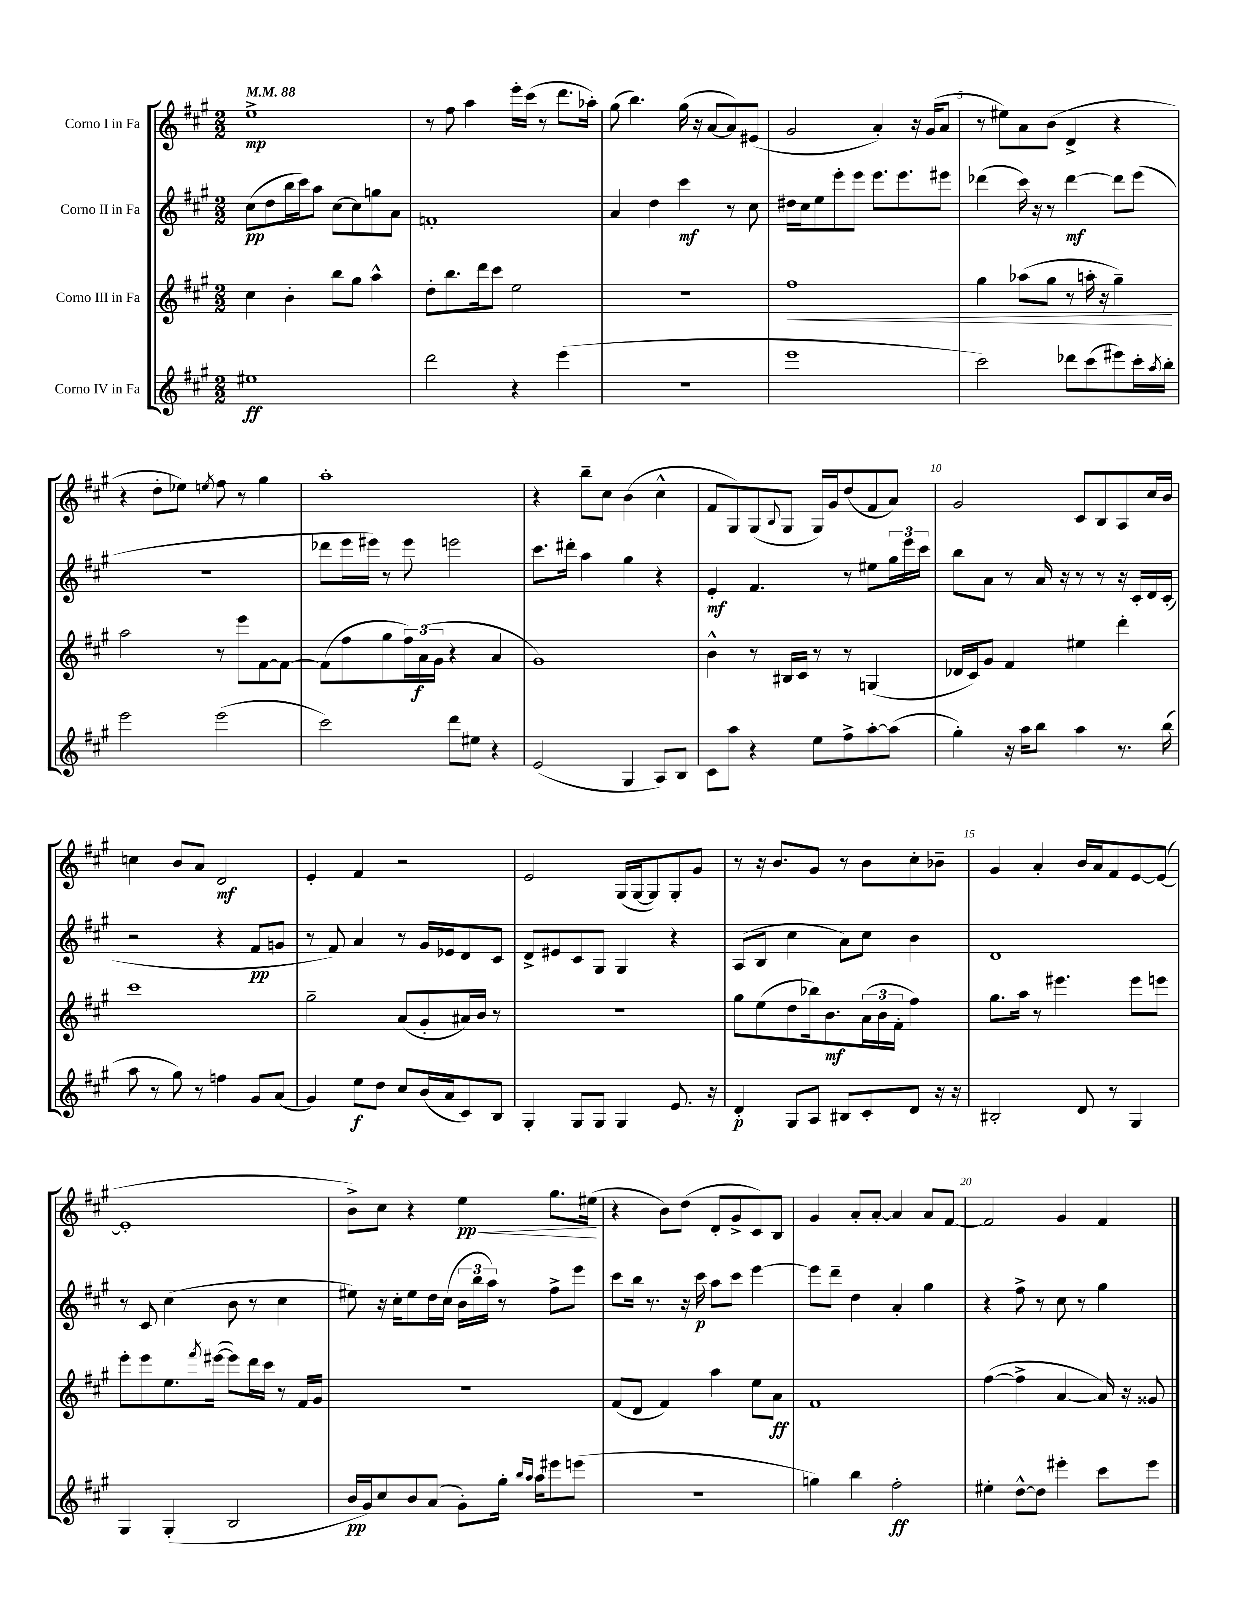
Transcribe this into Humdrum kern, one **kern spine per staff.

**kern	**kern	**kern	**kern
*staff4	*staff3	*staff2	*staff1
*clefG2	*clefG2	*clefG2	*clefG2
*k[f#c#g#]	*k[f#c#g#]	*k[f#c#g#]	*k[f#c#g#]
*M2/2	*M2/2	*M2/2	*M2/2
*MM88	*MM88	*MM88	*MM88
1ee#	4cc#	(8cc#	1ee^
.	.	8dd	.
.	4b'	16bb	.
.	.	16ccc#)	.
.	.	8aa	.
.	8bb	[8cc#	.
.	8gg#	8cc#]	.
.	4aa^^	8gg	.
.	.	8a	.
=	=	=	=
2ddd	8dd'	1f'	8r
.	8.bb	.	8ff#
.	.	.	4aa
.	16ddd	.	.
.	8ccc#	.	.
4r	2ee	.	16eee'
.	.	.	(16ccc#
.	.	.	8r
(4eee	.	.	8.ddd
.	.	.	16aa-')
=	=	=	=
1r	1r	4a	(8gg#
.	.	.	4.bb)
.	.	4dd	.
.	.	4ccc#	(16gg#
.	.	.	16r
.	.	.	[8a
.	.	8r	8a])
.	.	8cc#	(8e#
=	=	=	=
1eee	1ff#	16dd#	2g#
.	.	16cc#	.
.	.	8ee	.
.	.	8eee'	.
.	.	8eee	.
.	.	8.eee	4a')
.	.	8.eee	.
.	.	.	16r
.	.	.	(16g#
.	.	8eee#	8a
=	=	=	=
2ccc#)	4gg#	(4ddd-	8r
.	.	.	8ee#)
.	(8aa-	16ccc#)	8a
.	.	16r	.
.	8gg#	8r	(8b
8ddd-	8r	[4ddd-	4d^
(8ccc#	16aa'	.	.
.	16r	.	.
8eee#)	4gg#~)	8ddd-]	4r
16ccc#'	.	(8eee	.
8qaa	.	.	.
16bb'	.	.	.
=	=	=	=
2eee	2aa	1r	4r
.	.	.	8dd'
.	.	.	8ee-)
.	.	.	8qee
(2eee	8r	.	8ff#
.	8eee	.	8r
.	[8f#	.	4gg#
.	8f#_	.	.
=	=	=	=
2ccc#)	(8f#]	8ddd-	1aa'
.	8ff#	16eee	.
.	.	16eee#)	.
.	8gg#	8r	.
.	24ff#)	8eee#	.
.	(24a	.	.
.	24g#	.	.
8ddd	4r	2eee	.
8ee#	.	.	.
4r	4a	.	.
=	=	=	=
(2e	1g#)	8.ccc#	4r
.	.	16ddd#'	.
.	.	4aa	8bb~
.	.	.	8cc#
4G#	.	4gg#	(4b
8A)	.	4r	4cc#^^
8B	.	.	.
=	=	=	=
8c#	4b^^	4e'	8f#
8aa	.	.	8G#)
4r	8r	4.f#	(8G#
.	.	.	8qqB
.	16B#	.	8G#
.	16c#	.	.
8ee	8r	.	16G#)
.	.	.	16g#
8ff#^	8r	8r	(8dd
[8aa'	(4G	8ee#	8f#
(8aa]	.	24gg#	8a)
.	.	24eee	.
.	.	24ccc#	.
=	=	=	=
4gg#')	16d-	8bb	2g#
.	16c#)	.	.
.	8g#	8a	.
16r	4f#	8r	.
16aa	.	.	.
8bb	.	16a	.
.	.	16r	.
4aa	4ee#	8r	8c#
.	.	8r	8B
8.r	4ddd'	16r	8A
.	.	16c#'	.
.	.	16d	16cc#
(16bb	.	(16c#'	16b
=	=	=	=
8aa	1ccc#	2r	4cc
8r	.	.	.
8gg#)	.	.	8b
8r	.	.	8a
4ff	.	4r	2d
8g#	.	8f#	.
(8a	.	8g	.
=	=	=	=
4g#)	2gg#~	8r	4e'
.	.	8f#)	.
8ee	.	4a	4f#
8dd	.	.	.
8cc#	(8a	8r	2r
(16b	8g#'	16g#	.
16a	.	16e-	.
8c#)	16a#)	8d	.
.	16b	.	.
8B	8r	8c#	.
=	=	=	=
4G#'	1r	8d^	2e
.	.	8e#	.
8G#	.	8c#	.
8G#	.	8G#	.
4G#	.	4G#	(16G#
.	.	.	[16G#
.	.	.	8G#])
8.e	.	4r	8G#'
.	.	.	8g#
16r	.	.	.
=	=	=	=
4d'	8gg#	(8A	8r
.	(8ee	8B	16r
.	.	.	8.b
8G#	8dd	4cc#	.
8A	16bb-)	.	8g#
.	8.b	.	.
8B#	.	8a)	8r
8c#'	(24a	8cc#	8b
.	24b	.	.
.	24f#'	.	.
8d	4ff#)	4b	8cc#'
16r	.	.	8b-~
16r	.	.	.
=	=	=	=
2B#'	8.gg#	1d	4g#
.	16aa	.	.
.	8r	.	4a'
.	4.eee#	.	.
8d	.	.	16b
.	.	.	16a
8r	.	.	8f#
4G#	8eee#	.	[8e
.	8eee	.	(8e_
=	=	=	=
4G#	8eee'	8r	1e']
.	8eee	8c#	.
(4G#'	8.ee	(4cc#	.
.	8qfff#	.	.
.	([16eee#	.	.
2B	8eee#])	8b	.
.	16ddd	8r	.
.	16ccc#	.	.
.	8r	4cc#	.
.	16f#	.	.
.	16g#	.	.
=	=	=	=
16b	1r	8ee#)	8b^)
16g#)	.	.	.
8cc#	.	16r	8cc#
.	.	16cc#'	.
8b	.	8ee#	4r
(8a	.	16dd	.
.	.	(16cc#	.
8g#')	.	24b	4ee
.	.	24bb	.
.	.	24aa)	.
16gg#'	.	8r	.
16qqbb	.	.	.
16qqaa	.	.	.
16aa	.	.	.
8eee#	.	8ff#^	8.gg#
(8eee	.	8eee	.
.	.	.	(16ee#
=	=	=	=
1r	(8f#	8ccc#	4r
.	8d	16bb	.
.	.	8.r	.
.	4f#)	.	8b)
.	.	16r	(8dd
.	.	16ccc#	.
.	4aa	8aa	8d'
.	.	8ccc#	8g#^
.	8ee	[4eee	8c#)
.	8a	.	8B
=	=	=	=
4gg)	1f#	8eee]	4g#
.	.	8ddd~	.
4bb	.	4dd	8a'
.	.	.	[8a'
2ff#'	.	4a'	4a]
.	.	4gg#	8a
.	.	.	[8f#
=	=	=	=
4ee#'	([4ff#	4r	2f#]
[8dd^^	4ff#^]	8ff#^	.
8dd]	.	8r	.
4eee#'	[4a	8cc#	4g#
.	.	8r	.
8ccc#	16a])	4gg#	4f#
.	16r	.	.
8eee#	8g##	.	.
==	==	==	==
*-	*-	*-	*-
